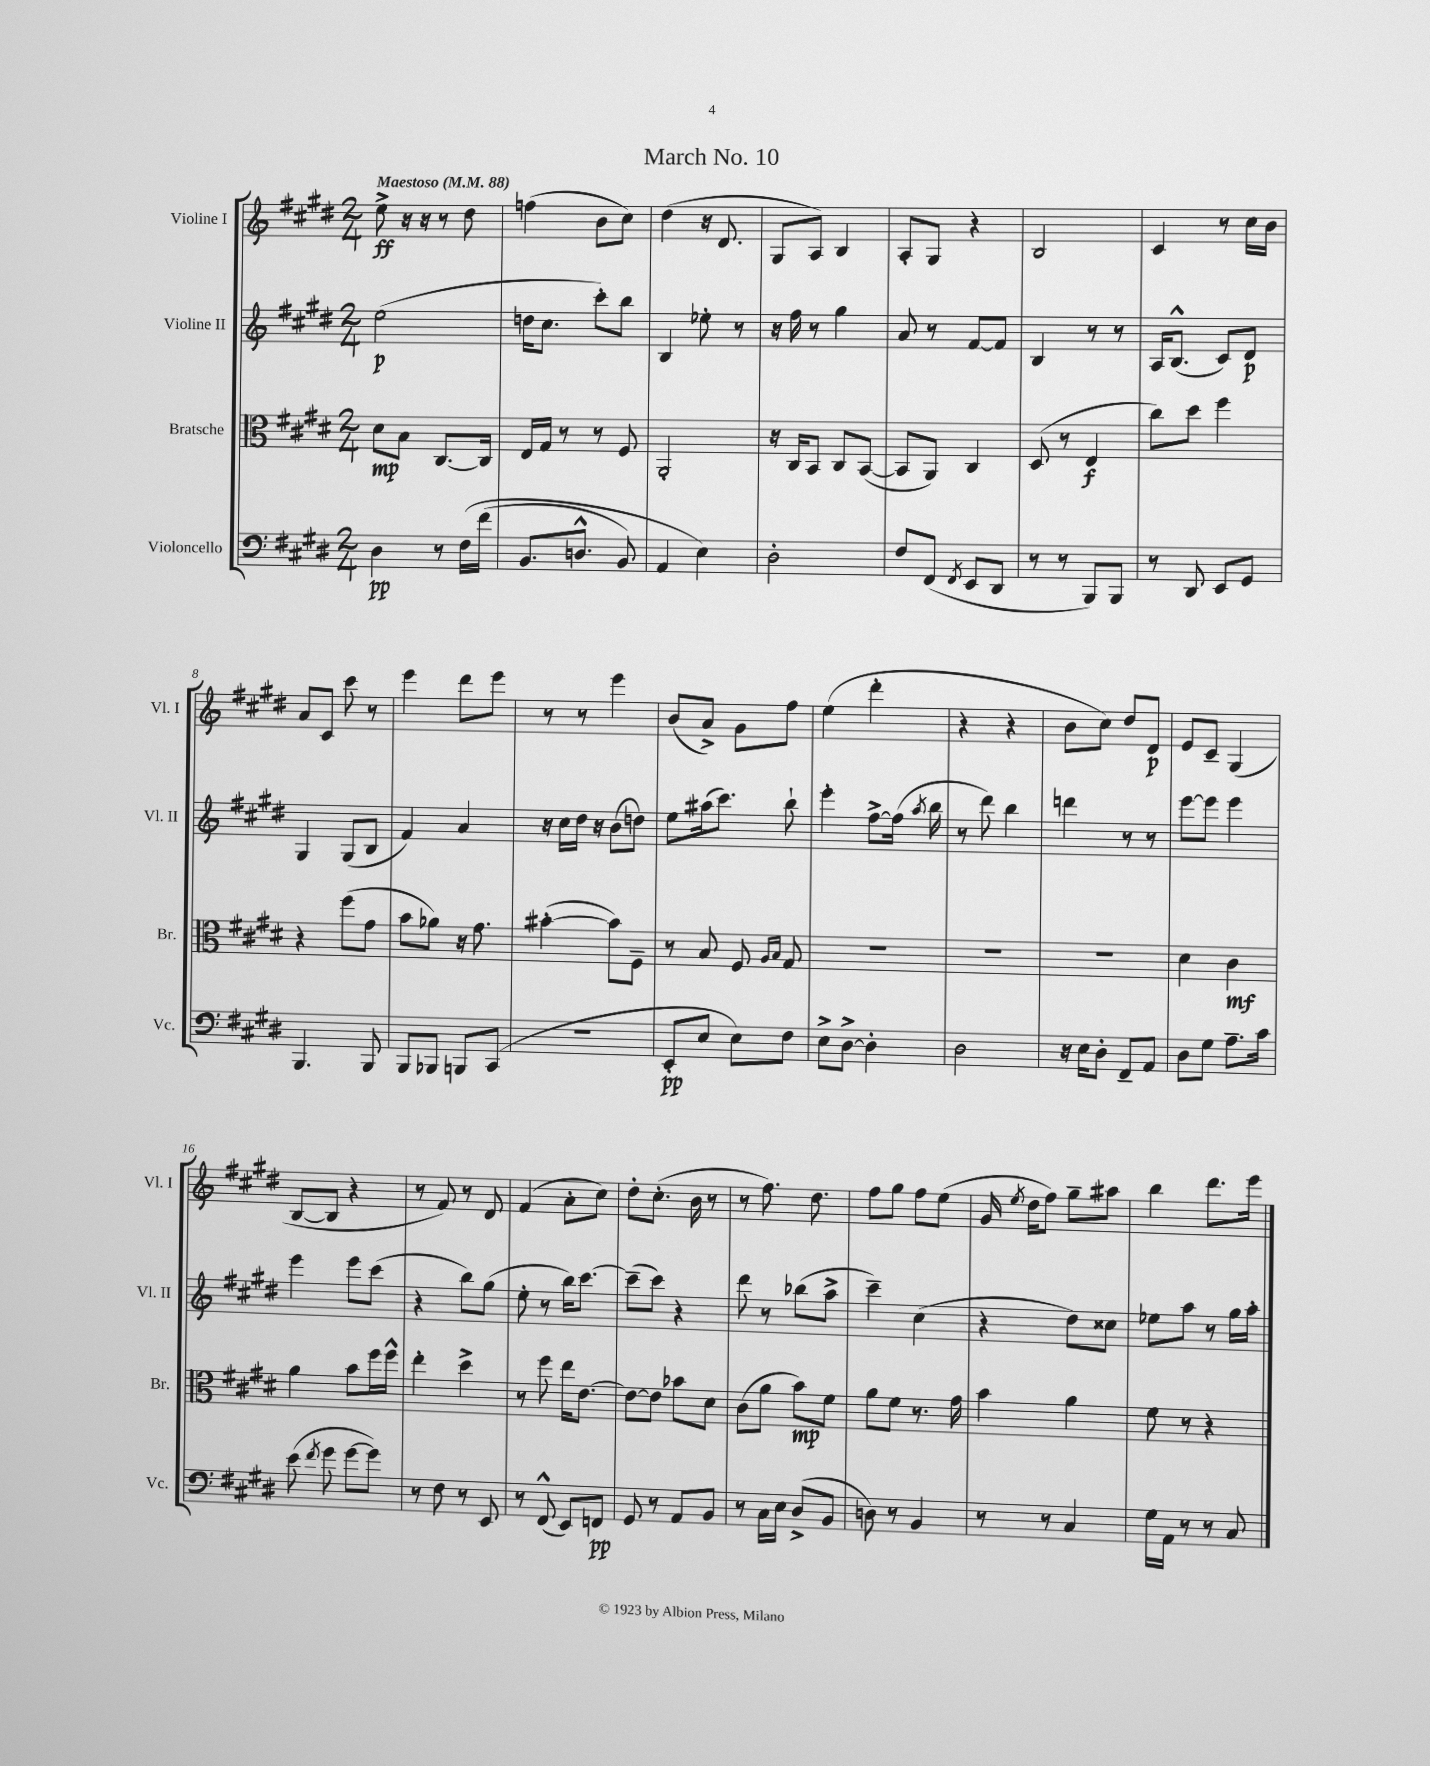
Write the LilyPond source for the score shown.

\header { title = "March No. 10" }
<<
\new StaffGroup <<
\new Staff = "s0" \with { instrumentName = "Violine I" shortInstrumentName = "Vl. I" } {
    \clef treble \key e \major \numericTimeSignature \time 2/4 \tempo "Maestoso" 4 = 88
    \autoBeamOff e''8->\ff r16 r16 r8 dis''8 |
    f''4( b'8[ cis''8]) |
    dis''4( r16 dis'8. |
    gis8[ a8]) b4 |
    a8[-. gis8] r4 |
    b2 |
    cis'4 r8 cis''16[ b'16] |
    a'8[ cis'8] cis'''8 r8 |
    e'''4 dis'''8[ e'''8] |
    r8 r8 e'''4 |
    b'8[( a'8]->) gis'8[ fis''8] |
    e''4( dis'''4-. |
    r4 r4 |
    b'8[ cis''8]) dis''8[ dis'8]\p |
    e'8[ cis'8]-- gis4( |
    b8[~ b8] r4 |
    r8 fis'8) r8 dis'8 |
    fis'4( a'8[-. cis''8]) |
    dis''8[-. cis''8.]-.( b'16 r8 |
    r8 fis''8.) dis''8. |
    fis''8[ gis''8] fis''8[ e''8]( |
    gis'16 \acciaccatura { e''8 } dis''16[ fis''8]) gis''8[-- ais''8] |
    b''4 dis'''8.[ e'''16] \bar "|." |
}
\new Staff = "s1" \with { instrumentName = "Violine II" shortInstrumentName = "Vl. II" } {
    \clef treble \key e \major \numericTimeSignature \time 2/4
    \autoBeamOff e''2\p( |
    d''16[ cis''8.] cis'''8[-.) b''8] |
    b4 ees''8-. r8 |
    r16 fis''16 r8 gis''4 |
    a'8 r8 fis'8[~ fis'8] |
    b4 r8 r8 |
    a16[ b8.]-^( cis'8[) dis'8]\p |
    gis4 gis8[( b8] |
    fis'4) a'4 |
    r16 cis''16[ dis''16] r16 b'8[( d''8]) |
    e''8[ ais''16( cis'''8.]) b''8-! |
    e'''4-. fis''8[~-> fis''16]( \acciaccatura { a''8 } b''16 |
    r8 dis'''8) b''4 |
    d'''4 r8 r8 |
    e'''8[~ e'''8] e'''4 |
    e'''4 e'''8[ cis'''8]( |
    r4 b''8[) gis''8]( |
    e''8-. r8 b''16[) cis'''8.]~ |
    cis'''8[--( cis'''8]) r4 |
    dis'''8 r8 bes''8[( a''8]-> |
    cis'''4--) cis''4( |
    r4 dis''8[) cisis''8] |
    ees''8[ a''8] r8 gis''16[ a''16]-. \bar "|." |
}
\new Staff = "s2" \with { instrumentName = "Bratsche" shortInstrumentName = "Br." } {
    \clef alto \key e \major \numericTimeSignature \time 2/4
    \autoBeamOff dis'8[\mp b8] cis8.[~ cis16] |
    e16[ gis16] r8 r8 fis8 |
    a,2-. |
    r16 cis16[ b,8] cis8[ b,8]~( |
    b,8[ a,8]) cis4 |
    dis8( r8 e4\f |
    cis''8[) dis''8] fis''4 |
    r4 fis''8[( gis'8] |
    b'8[ aes'8]) r16 gis'8. |
    bis'4~-.( bis'8[) fis8]-- |
    r8 b8 fis8 \grace { a16[ b16] } gis8 |
    R2 |
    R2 |
    R2 |
    dis'4 cis'4\mf |
    a'4 b'8[ fis''16 fis''16]-^ |
    e''4-. dis''4-> |
    r8 fis''8 e''16[ e'8.]~ |
    e'8[~ e'8] bes'8[ dis'8] |
    cis'8[( a'8] b'8[\mp) fis'8] |
    a'8[ fis'8] r8. gis'16 |
    b'4 a'4 |
    fis'8 r8 r4 \bar "|." |
}
\new Staff = "s3" \with { instrumentName = "Violoncello" shortInstrumentName = "Vc." } {
    \clef bass \key e \major \numericTimeSignature \time 2/4
    \autoBeamOff dis4\pp r8 fis16[\( fis'16]( |
    b,8.[ d8.]-^ b,8) |
    a,4 e4\) |
    dis2-. |
    fis8[ fis,8]( \acciaccatura { fis,8 } e,8[ dis,8] |
    r8 r8 b,,8[) b,,8] |
    r8 dis,8 e,8[ gis,8] |
    b,,4. b,,8 |
    b,,8[ bes,,8] b,,8[ cis,8]( |
    R2 |
    e,8[-.\pp e8] e8[) fis8] |
    e8[-> dis8]~-> dis4-. |
    dis2 |
    r16 e16[ dis8]-. fis,8[-- a,8] |
    dis8[ gis8] a8.[-- cis'16] |
    e'8( \acciaccatura { fis'8 } gis'8 gis'8[~ gis'8]) |
    r8 fis8 r8 e,8 |
    r8 fis,8-^( e,8[) f,8]\pp |
    gis,8 r8 a,8[ b,8] |
    r8 cis16[ e16] dis8[->( b,8] |
    d8) r8 b,4 |
    r8 r8 cis4 |
    gis16[ a,16] r8 r8 cis8 \bar "|." |
}
>>
>>
